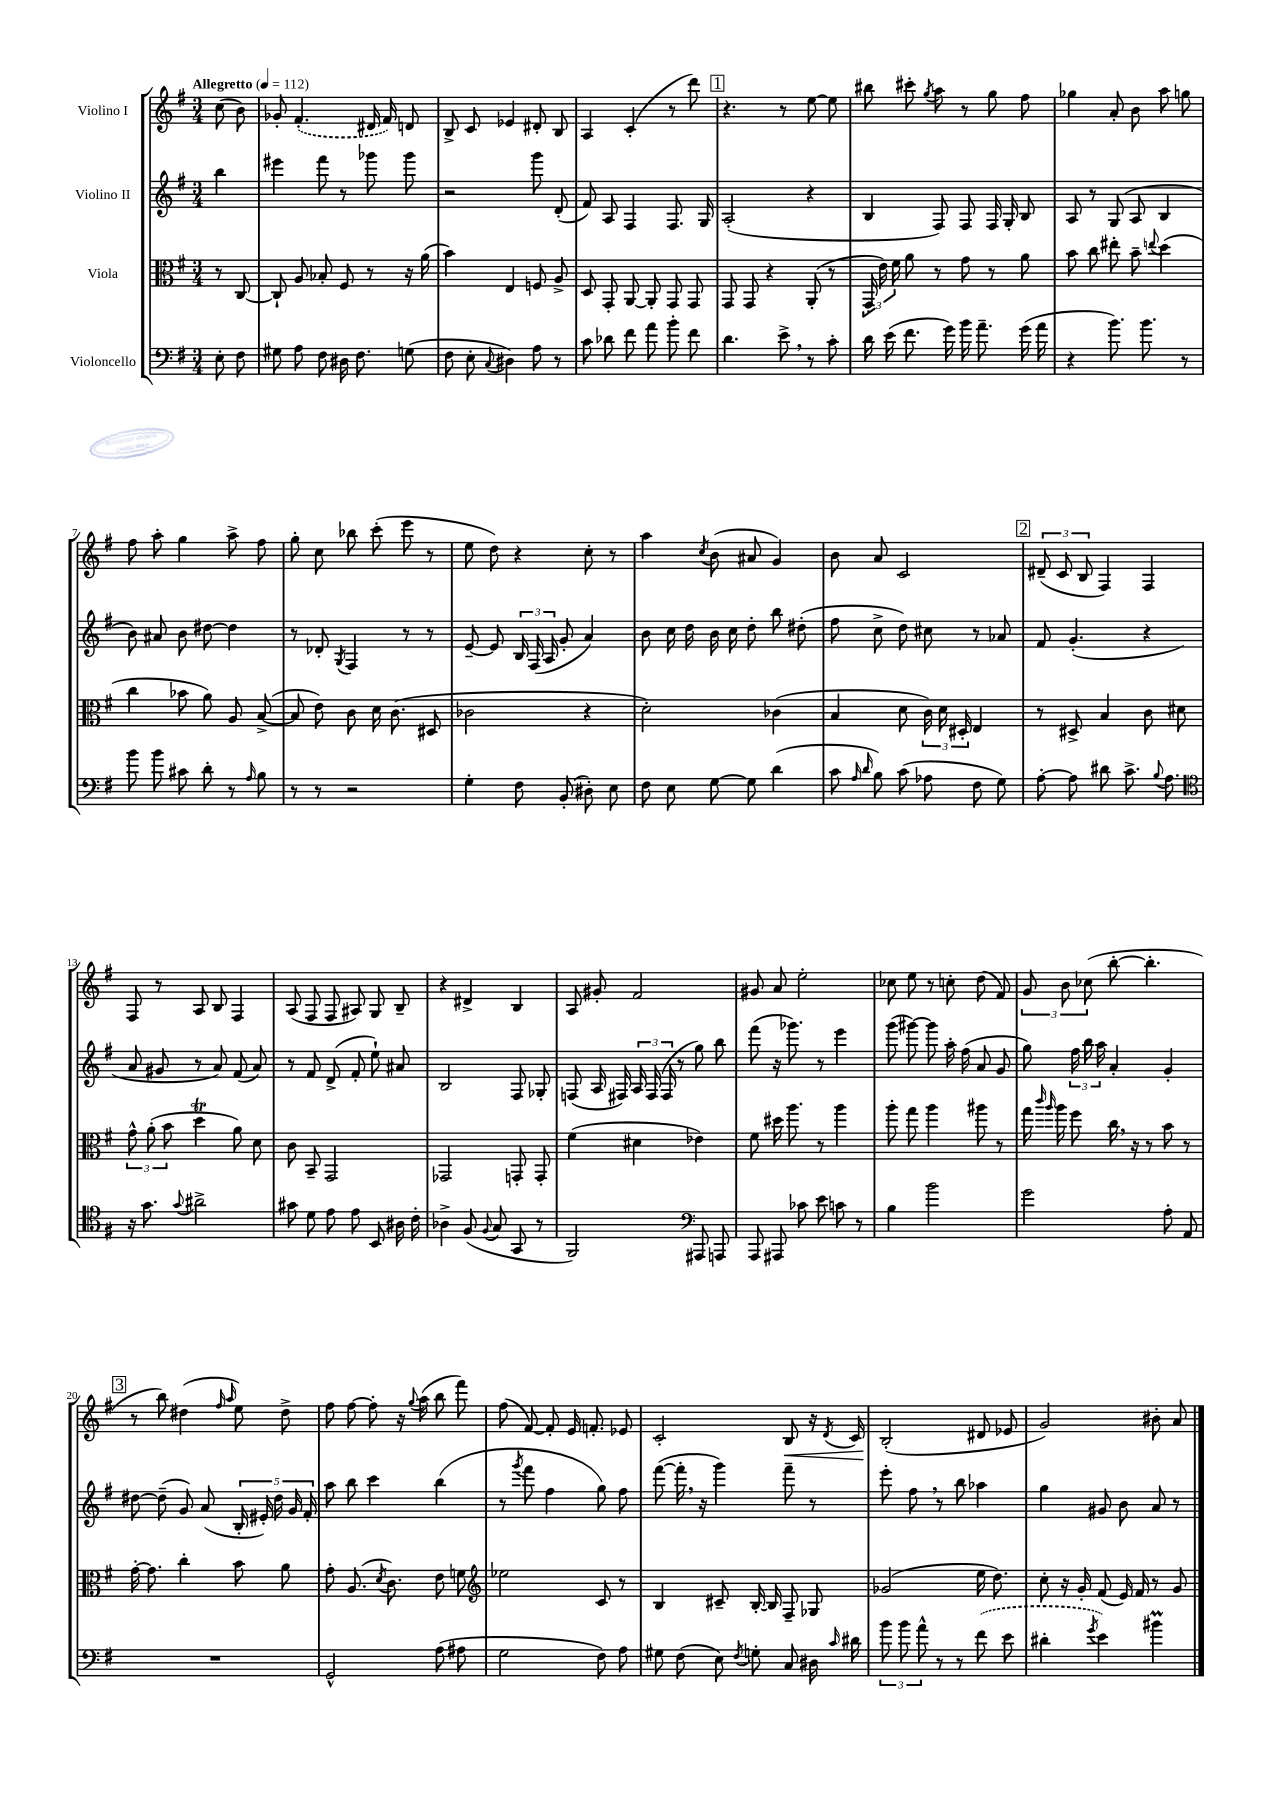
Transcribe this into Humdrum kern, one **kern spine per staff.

**kern	**kern	**kern	**kern
*staff4	*staff3	*staff2	*staff1
*clefF4	*clefC3	*clefG2	*clefG2
*k[f#]	*k[f#]	*k[f#]	*k[f#]
*M3/4	*M3/4	*M3/4	*M3/4
*MM112	*MM112	*MM112	*MM112
8E'	8r	4bb	(8cc
8F#	[8C	.	8b)
=	=	=	=
8G#	8C`]	4eee#	8g-'
8A	8A	.	(4.f#'
8F#	8B-'	8fff#	.
16D#	8F#	8r	.
8.F#	.	.	.
.	8r	8ggg-	16d#
.	.	.	16f#)
(8G	16r	8ggg-	8d
.	(16a	.	.
=	=	=	=
8F#	4b)	2r	8B^
8E'	.	.	8c
8qqC	.	.	.
4D#)	4E	.	4e-
8A	8F	8ggg	8d#'
8r	8A^	(8d'	8B
=	=	=	=
8c	8D	8f#)	4A
8d-	8GG'	8A	.
8f#	[8AA	4F#	(4c'
8a	8AA']	.	.
8b'	8GG	8.F#	8r
8f#	8GG	.	8ddd)
.	.	16G	.
=	=	=	=
4.d	8GG	(2A'	4.r
.	8GG	.	.
.	4r	.	.
8e^	.	.	8r
8r	(8AA'	4r	[8ee
8c'	8r	.	8ee]
=	=	=	=
16d	24GG'	4B	8bb#
.	24e)	.	.
(16e	.	.	.
.	24f#	.	.
8.f#	8a	.	8ccc#'
.	.	.	8qgg
.	8r	8F#)	8aa
16g)	.	.	.
16b	8g	8F#	8r
8.a~	.	.	.
.	8r	16F#	8gg
.	.	16G'	.
(16g	8a	8B	8ff#
16a	.	.	.
=	=	=	=
4r	8b	8A	4gg-
.	8cc	8r	.
8.b)	8ee#'	(8G	8a'
.	8b~	8A	8b
8.b	.	.	.
.	8qqee	.	.
.	(4dd	4B	8aa
8r	.	.	8gg
=	=	=	=
8b	4cc	8b)	8ff#
8b	.	8a#	8aa'
8c#	8b-	8b	4gg
8d'	8a)	[8dd#	.
8r	8A	4dd#]	8aa^
16qqA	.	.	.
8B	([8B^	.	8ff#
=	=	=	=
8r	8B]	8r	8gg'
8r	8e)	8d-'	8cc
.	.	8qG	.
2r	8c	4F#	8bb-
.	16d	.	(8ccc'
.	(8.c	.	.
.	.	8r	8eee
.	8D#	8r	8r
=	=	=	=
4G'	2c-	[8e~	8ee
.	.	8e]	8dd)
8F#	.	24B	4r
.	.	(24F#	.
.	.	24A	.
(8BB'	.	8g'	.
8D#')	4r	4a)	8cc'
8E	.	.	8r
=	=	=	=
8F#	2d')	8b	4aa
8E	.	16cc	.
.	.	16dd	.
.	.	.	8qcc
[8G	.	16b	(8b
.	.	16cc	.
8G]	.	8dd'	8a#
(4d	(4c-	8bb	4g)
.	.	(8dd#'	.
=	=	=	=
8c	4B	8ff#	8b
16qqA	.	.	.
16qqd	.	.	.
8B)	.	8cc^	8a
(8c	8d	8dd)	2c
8A-	24c)	8cc#	.
.	24d	.	.
.	24D#'	.	.
8F#	4E	8r	.
8G)	.	8a-	.
=	=	=	=
[8A'	8r	8f#	(12d#~
.	.	.	12c
8A]	8D#^	(4.g'	.
.	.	.	12B
8d#	4B	.	4F#)
8.c^	.	.	.
.	8c	4r	4F#
8qqB	.	.	.
8.A	.	.	.
.	8d#	.	.
=	=	=	=
*clefC4	*	*	*
16r	12g^^	8a	8F#
8.g	.	.	.
.	(12a'	.	.
.	.	8g#	8r
.	12b	.	.
8qqg	.	.	.
2a#^	4dd	8r	8A
.	.	8a)	8B
.	8a)	(8f#	4F#
.	8d	8a)	.
=	=	=	=
8g#	8c	8r	(8A
8d	8BB~	8f#	8F#
8e	2GG	(8d^	8F#
8e	.	8f#'	8A#)
8BB	.	8ee`)	8G
16A#	.	8a#	8B~
16c'	.	.	.
=	=	=	=
4A-^	2GG-	2B	4r
(8F#	.	.	4d#^
8qqF#	.	.	.
8G	.	.	.
8GG	8GG'	8F#	4B
8r	8GG'	8G-'	.
=	=	=	=
2FF#)	(4f#	(8F	8A
.	.	16A	8g#'
.	.	16F#)	.
.	4d#	24A	2f#
.	.	(24F#	.
.	.	24F#	.
.	.	8r	.
*clefF4	*	*	*
8AAA#	4e-)	8gg)	.
8AAA	.	8bb	.
=	=	=	=
8AAA	8f#	(8fff#	8g#
8AAA#	16dd#	16r	8a
.	8.aa	8.ggg-)	.
8c-	.	.	2ee'
8e	8r	8r	.
8c	4aa	4eee	.
8r	.	.	.
=	=	=	=
4B	8aa'	(8ggg	8cc-
.	8gg	[8ggg#)	8ee
2b	4aa	8ggg#]	8r
.	.	16aa'	8cc'
.	.	(16ff#	.
.	8aa#	8a	(8dd
.	8r	8g	8f#)
=	=	=	=
2g	16gg	8gg)	12g
.	16qqccc	.	.
.	16qqaa	.	.
.	16aa	.	.
.	.	.	12b
.	8ff#	24ff#	.
.	.	24bb	(12cc-
.	.	24aa	.
.	16cc	4a'	[8bb'
.	16r	.	.
.	8r	.	4.bb']
8A'	8b	4g'	.
8AA	8r	.	.
=	=	=	=
2.r	[16g'	[8dd#	8r
.	8.g]	.	.
.	.	(8dd#~]	8bb)
.	4cc'	8g)	(4dd#
.	.	(8a	.
.	.	.	16qqff#
.	.	.	16qqaa
.	8b	20B'	8ee)
.	.	20e#')	.
.	.	20dd#	.
.	8a	.	8dd#^
.	.	20g	.
.	.	20f#'	.
=	=	=	=
2GG^^	8g'	8aa	8ff#
.	(8.A	8bb	[8ff#
.	.	4ccc	8ff#']
.	8qd	.	.
.	8.c)	.	.
.	.	.	16r
.	.	.	8qqgg
.	.	.	(16aa
(8A	8e	(4bb	8bb
8A#	8f	.	8fff#)
=	=	=	=
*	*clefG2	*	*
2G	2ee-	8r	(8ff#
.	.	8qggg	.
.	.	8fff#	[8f#)
.	.	4ff#	8f#']
.	.	.	16e
.	.	.	8.f'
8F#)	8c	8gg)	.
8A	8r	8ff#	8e-
=	=	=	=
8G#	4B	([8fff#	2c'
(8F#	.	16fff#']	.
.	.	16r	.
8E)	8c#~	4ggg)	.
8qF#	.	.	.
8G'	[16B'	.	.
.	16B]	.	.
8C	8F#~	8fff#~	8B
16D#	8G-	8r	16r
16qqc	.	.	8qd
16d#	.	.	16c
=	=	=	=
12b	(2g-	8eee'	(2B'
12b	.	.	.
.	.	8ff#	.
12a^^	.	.	.
8r	.	8r	.
8r	.	8bb	.
(8f#	16ee	4aa-	8d#
.	8.dd)	.	.
8e	.	.	8e-
=	=	=	=
4d#'	8cc'	4gg	2g)
.	16r	.	.
.	16g'	.	.
8qg	.	.	.
4e)	(8f#	8g#	.
.	16e)	8b	.
.	16f#	.	.
4b#	8r	8a	8b#'
.	8g	8r	8a
==	==	==	==
*-	*-	*-	*-
